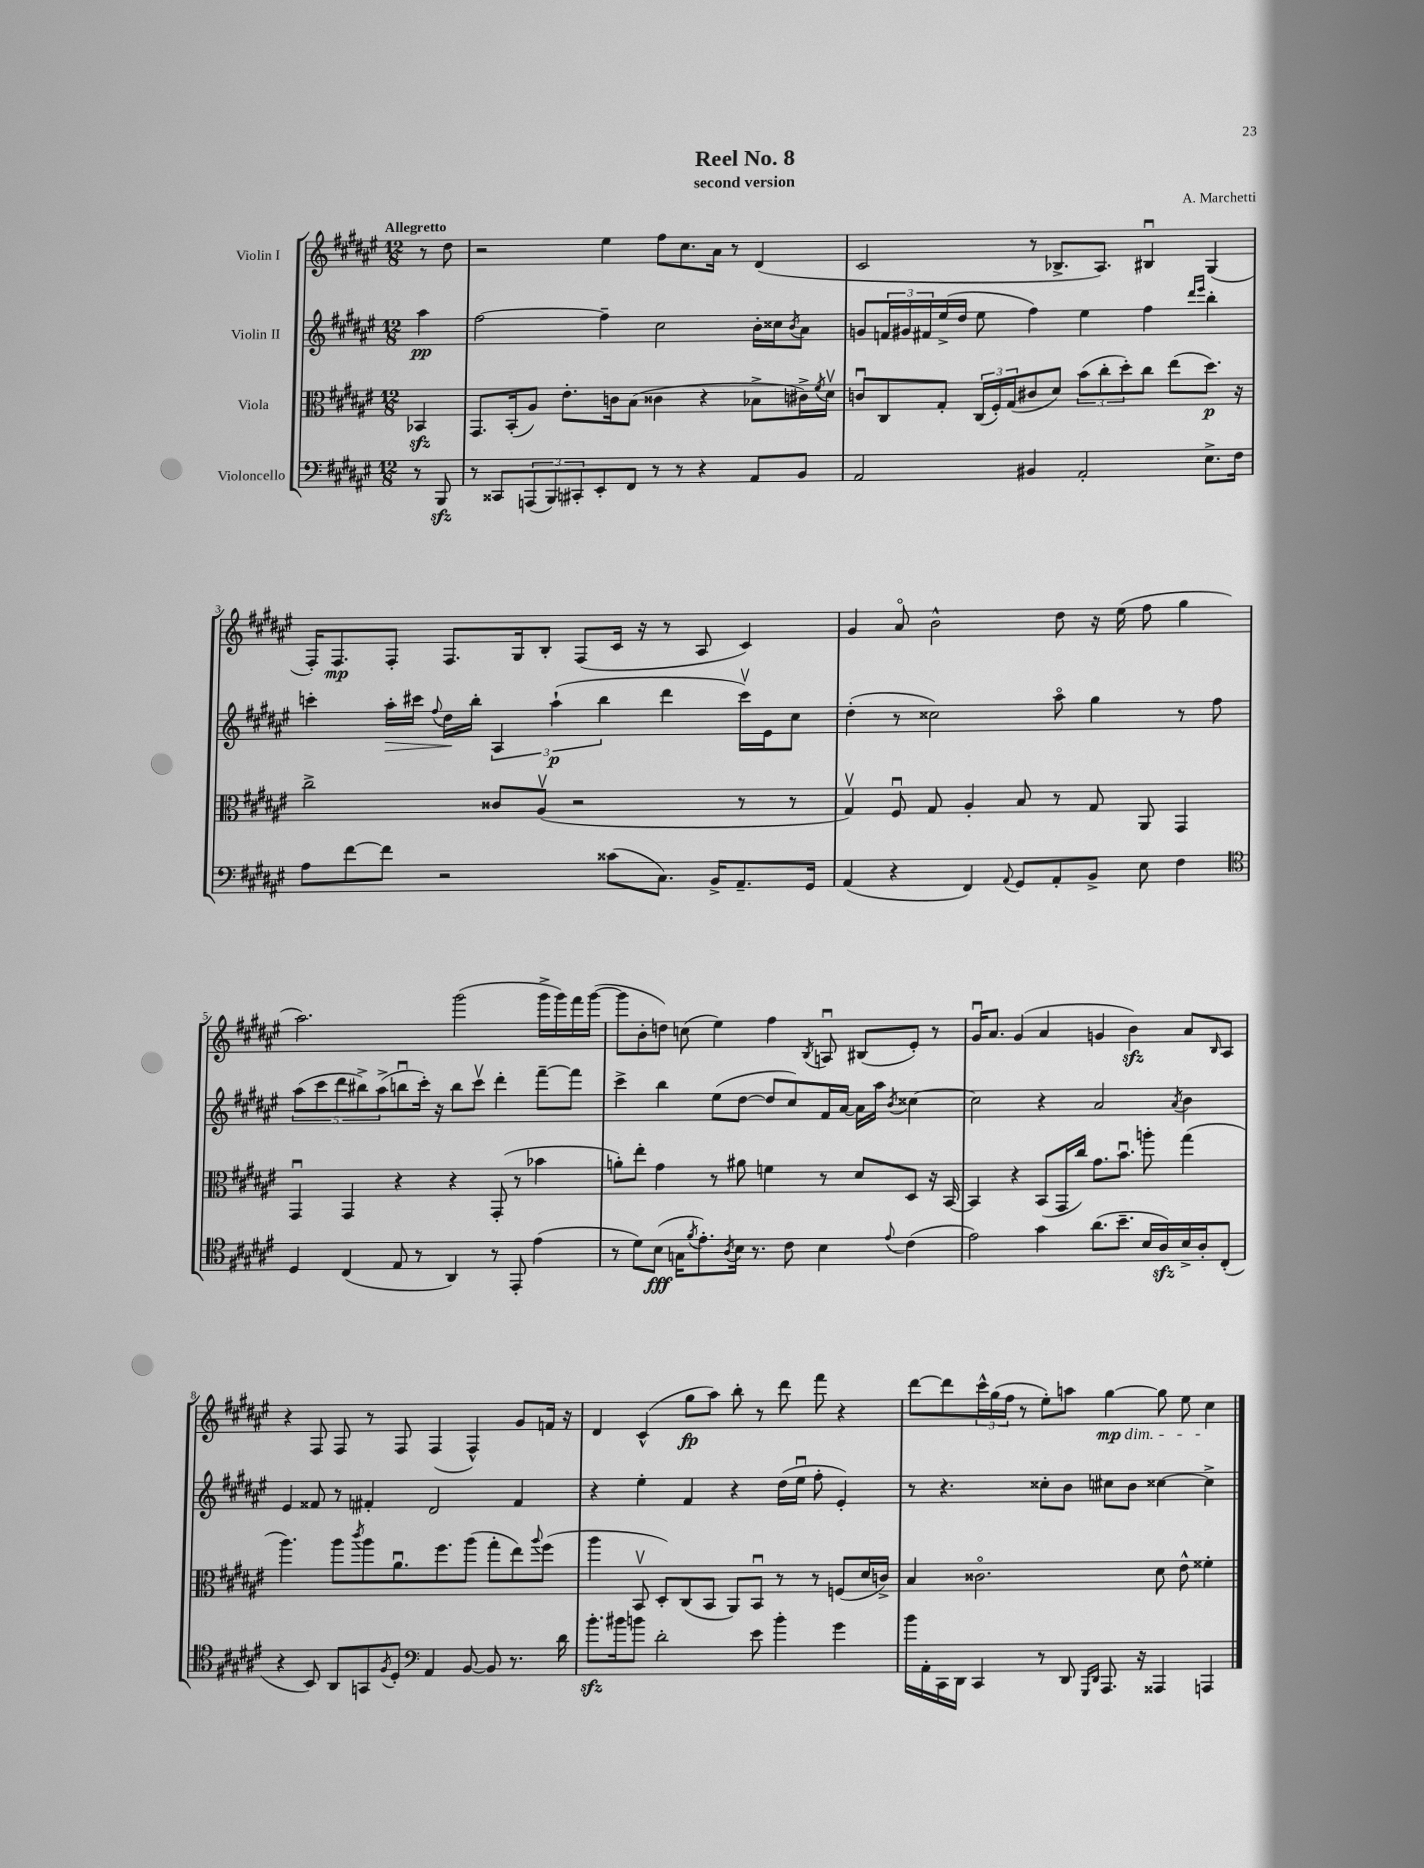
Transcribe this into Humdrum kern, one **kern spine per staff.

**kern	**kern	**kern	**kern
*staff4	*staff3	*staff2	*staff1
*clefF4	*clefC3	*clefG2	*clefG2
*k[f#c#g#d#a#e#]	*k[f#c#g#d#a#e#]	*k[f#c#g#d#a#e#]	*k[f#c#g#d#a#e#]
*M12/8	*M12/8	*M12/8	*M12/8
8r	4BB-/	4aa#\	8r
8BBB/	.	.	8dd#\
=	=	=	=
8r	8.GG#/L	[2ff#\	2r
8CC##/L	.	.	.
.	(16BB'/k	.	.
(12AAA/	8A#/J)	.	.
12BBB/)	.	.	.
.	8.e#'\L	.	.
12CC#'/	.	.	.
8EE#'/	.	4ff#~\]	4ee#\
.	16c\k	.	.
8FF#/J	(8B\J	.	.
8r	4c##\	2cc#\	8ff#\L
8r	.	.	8.cc#\
4r	4r	.	.
.	.	.	16a#\Jk
.	.	.	8r
8AA#/L	8B-^\L	16b'\LL	(4d#/
.	.	16cc##\J	.
.	.	8qb/	.
8BB/J	16c#^\L)	8a#\J	.
.	8qf#/	.	.
.	16d#v\JJ	.	.
=	=	=	=
2AA#/	8cu/L	8g/L	2c#/
.	8C#/	24f/L	.
.	.	24g#/	.
.	.	24f#/	.
.	8G#'/J	(16ee#^/	.
.	.	16dd#/JJ	.
.	(24C#/LL	8ee#\	.
.	24F#'/)	.	.
.	(24G#/J	.	.
4BB#/	8c#/	4ff#\)	8r
.	8d#/J)	.	8.B-^/L
2AA#'/	(12b\L	4ee#\	.
.	.	.	8.A#/J)
.	12cc#'\	.	.
.	12dd#'\)	.	.
.	8cc#\J	4ff#\	4B#u/
.	(8ee#\L	.	.
.	.	16qqddd#/LL	.
.	.	16qqeee#/JJ	.
8.E#^\L	8.dd#\J)	4bb'\	(4G#/
16F#\Jk	16r	.	.
=	=	=	=
8A#\L	2cc#^\	4ccc'\	16F#'/LK)
.	.	.	8.F#/
[8f#\	.	.	.
8f#\]J	.	16aa#'\LL	8F#'/J
.	.	16ccc#\JJ	.
.	.	8qqff#/	.
2r	.	16dd#\LL	8.F#/L
.	.	16bb'\JJ	.
.	8c##/L	6A#/	.
.	.	.	16G#/k
.	(8A#v/J	.	8B'/J
.	.	(6aa#`\	.
.	2r	.	(8F#/L
.	.	6bb\	.
(8c##\L	.	.	16c#/Jk
.	.	.	16r
8.C#\J)	.	4ddd#\	8r
.	.	.	8A#/
16BB^/LK	.	.	.
8.AA#~/	8r	16ccc#v\LL)	4c#/)
.	.	16e#\J	.
.	8r	8cc#\J	.
16GG#/Jk	.	.	.
=	=	=	=
(4AA#/	4G#v/)	(4dd#'\	4g#/
4r	8F#u/	8r	8a#o/
.	8G#/	2cc##\)	2b^^\
4FF#/)	4A#'/	.	.
8qqAA#/	.	.	.
8GG#/L	8B/	.	.
8AA#'/	8r	8aa#o\	8dd#\
8BB^/J	8G#/	4gg#\	16r
.	.	.	(16ee#\
8E#\	8AA#/	.	8ff#\
4F#\	4GG#/	8r	4gg#\
.	.	8ff#\	.
=	=	=	=
*clefC4	*	*	*
4D#/	4GG#u/	(10aa#\L	2.aa#\)
.	.	10ccc#\	.
.	.	10ddd#\	.
(4C#/	4GG#/	.	.
.	.	10bb#^\)	.
.	.	(10aa#^\	.
8E#/	4r	8bbu\	.
8r	.	16ccc#'\Jk)	.
.	.	16r	.
4AA#/)	4r	8bb\L	(2ggg#\
.	.	8ccc#v\J	.
8r	(8GG#'/	4ddd#'\	.
8EE#'/	8r	.	.
(4e#\	4b-\	[8fff#~\L	16ggg#^\LL
.	.	.	16ggg#\)
.	.	8fff#\]J	16fff#\
.	.	.	([16ggg#\JJ
=	=	=	=
8r	8a'\L)	4ccc#^\	8ggg#\]L
8d#\L)	8ee#'\J	.	8b'\
(8B\J	4g#\	4bb\	8dd\J)
16G\LK	.	.	(8cc\
8qf#/	.	.	.
8.e#'\)	.	.	.
.	8r	(8ee#\L	4ee#\)
8qA#/	.	.	.
16B\Jk	8a#\	[8dd#\J	.
8.r	.	.	.
.	4f\	8dd#/]L	4ff#\
8c#\	.	8cc#/)	.
.	.	.	8qB/
4B\	8r	16f#/L	8Au/
.	.	[16a#/JJ	.
.	8d#/L	16a#\]LL	(8B#/L
.	.	16aa#\JJ	.
8qqe#/	.	8qb/	.
(4c#\	8D#/J	[4cc##\	8e#'/J)
.	16r	.	8r
.	[16BB/	.	.
=	=	=	=
2e#\)	4BB/]	2cc##\]	16g#u/LK
.	.	.	8.a#/J
.	4r	.	(4g#/
4g#\	(8BB/L	4r	4a#/
.	16GG#/L	.	.
.	16cc#/JJ)	.	.
(8.a#\L	8.g#\L	2a#/	4g/
8.b~\J	8.bu\J	.	.
.	.	.	4b\)
16B/LL	8aa'\	.	.
16A#/)	.	.	.
.	.	8qa#/	.
16B^/	(4gg#\	4b\	8a#/L
16A#'/J	.	.	.
.	.	.	16qqB/
(8C#'/J	.	.	8A#/J
=	=	=	=
4r	4.aa#\)	4e#/	4r
8BB/)	.	8f##/	8F#/
8AA#/L	8aa#\L	8r	8F#/
.	8qccc#/	.	.
8GG/	8aa#\	4f#'/	8r
8qF#/	.	.	.
8D#'/J	8.a#u\	.	8F#/
*clefF4	*	*	*
4AA#/	.	2d#/	(4F#/
.	8.ff#\	.	.
[8BB/	(8aa#\J	.	4F#^^/)
8BB/]	8gg#'\L	.	.
8.r	8ee#\)	4f#/	8g#/L
.	8qqaa#/	.	.
.	(8ff#\J	.	16f/Jk
16d#\	.	.	16r
=	=	=	=
8.b'\L	4aa#\	4r	4d#/
16b#\k	.	.	.
8b\J	8BBv/	4ee#'\	(4c#^^/
2d#'\	8D#'/L)	.	.
.	(8C#/	4f#/	8gg#\L
.	8BB/J	.	8aa#\J)
.	8AA#/L)	4r	8bb'\
8e#\	8BBu/J	.	8r
4b'\	8r	(16dd#\LL	8ddd#\
.	.	16ee#u\JJ	.
.	8r	8ff#'\	8fff#\
4g#\	(8F/L	4e#'/)	4r
.	16d#/L	.	.
.	16c^/JJ)	.	.
=	=	=	=
16b\LL	4B/	8r	[8ddd#\L
16AA#'\	.	.	.
16CC#\	.	4.r	8ddd#\]
16DD#\JJ	.	.	.
4CC#/	2.c##o\	.	24ccc#^^\L
.	.	.	(24gg#\
.	.	.	24ff#\JJ
.	.	.	8r
8r	.	8cc##'\L	8ee#'\L)
8DD#/	.	8b\J	8aa\J
16qqGGG#/LL	.	.	.
16qqDD#/JJ	.	.	.
8.AAA#/	.	8cc#\L	[4gg#\
.	.	8b\J	.
16r	.	.	.
4AAA##/	8d#\	[4cc##\	8gg#\]
.	8e#^^\	.	8ee#\
4AAA/	4f##'\	4cc##^\]	4cc#\
==	==	==	==
*-	*-	*-	*-
